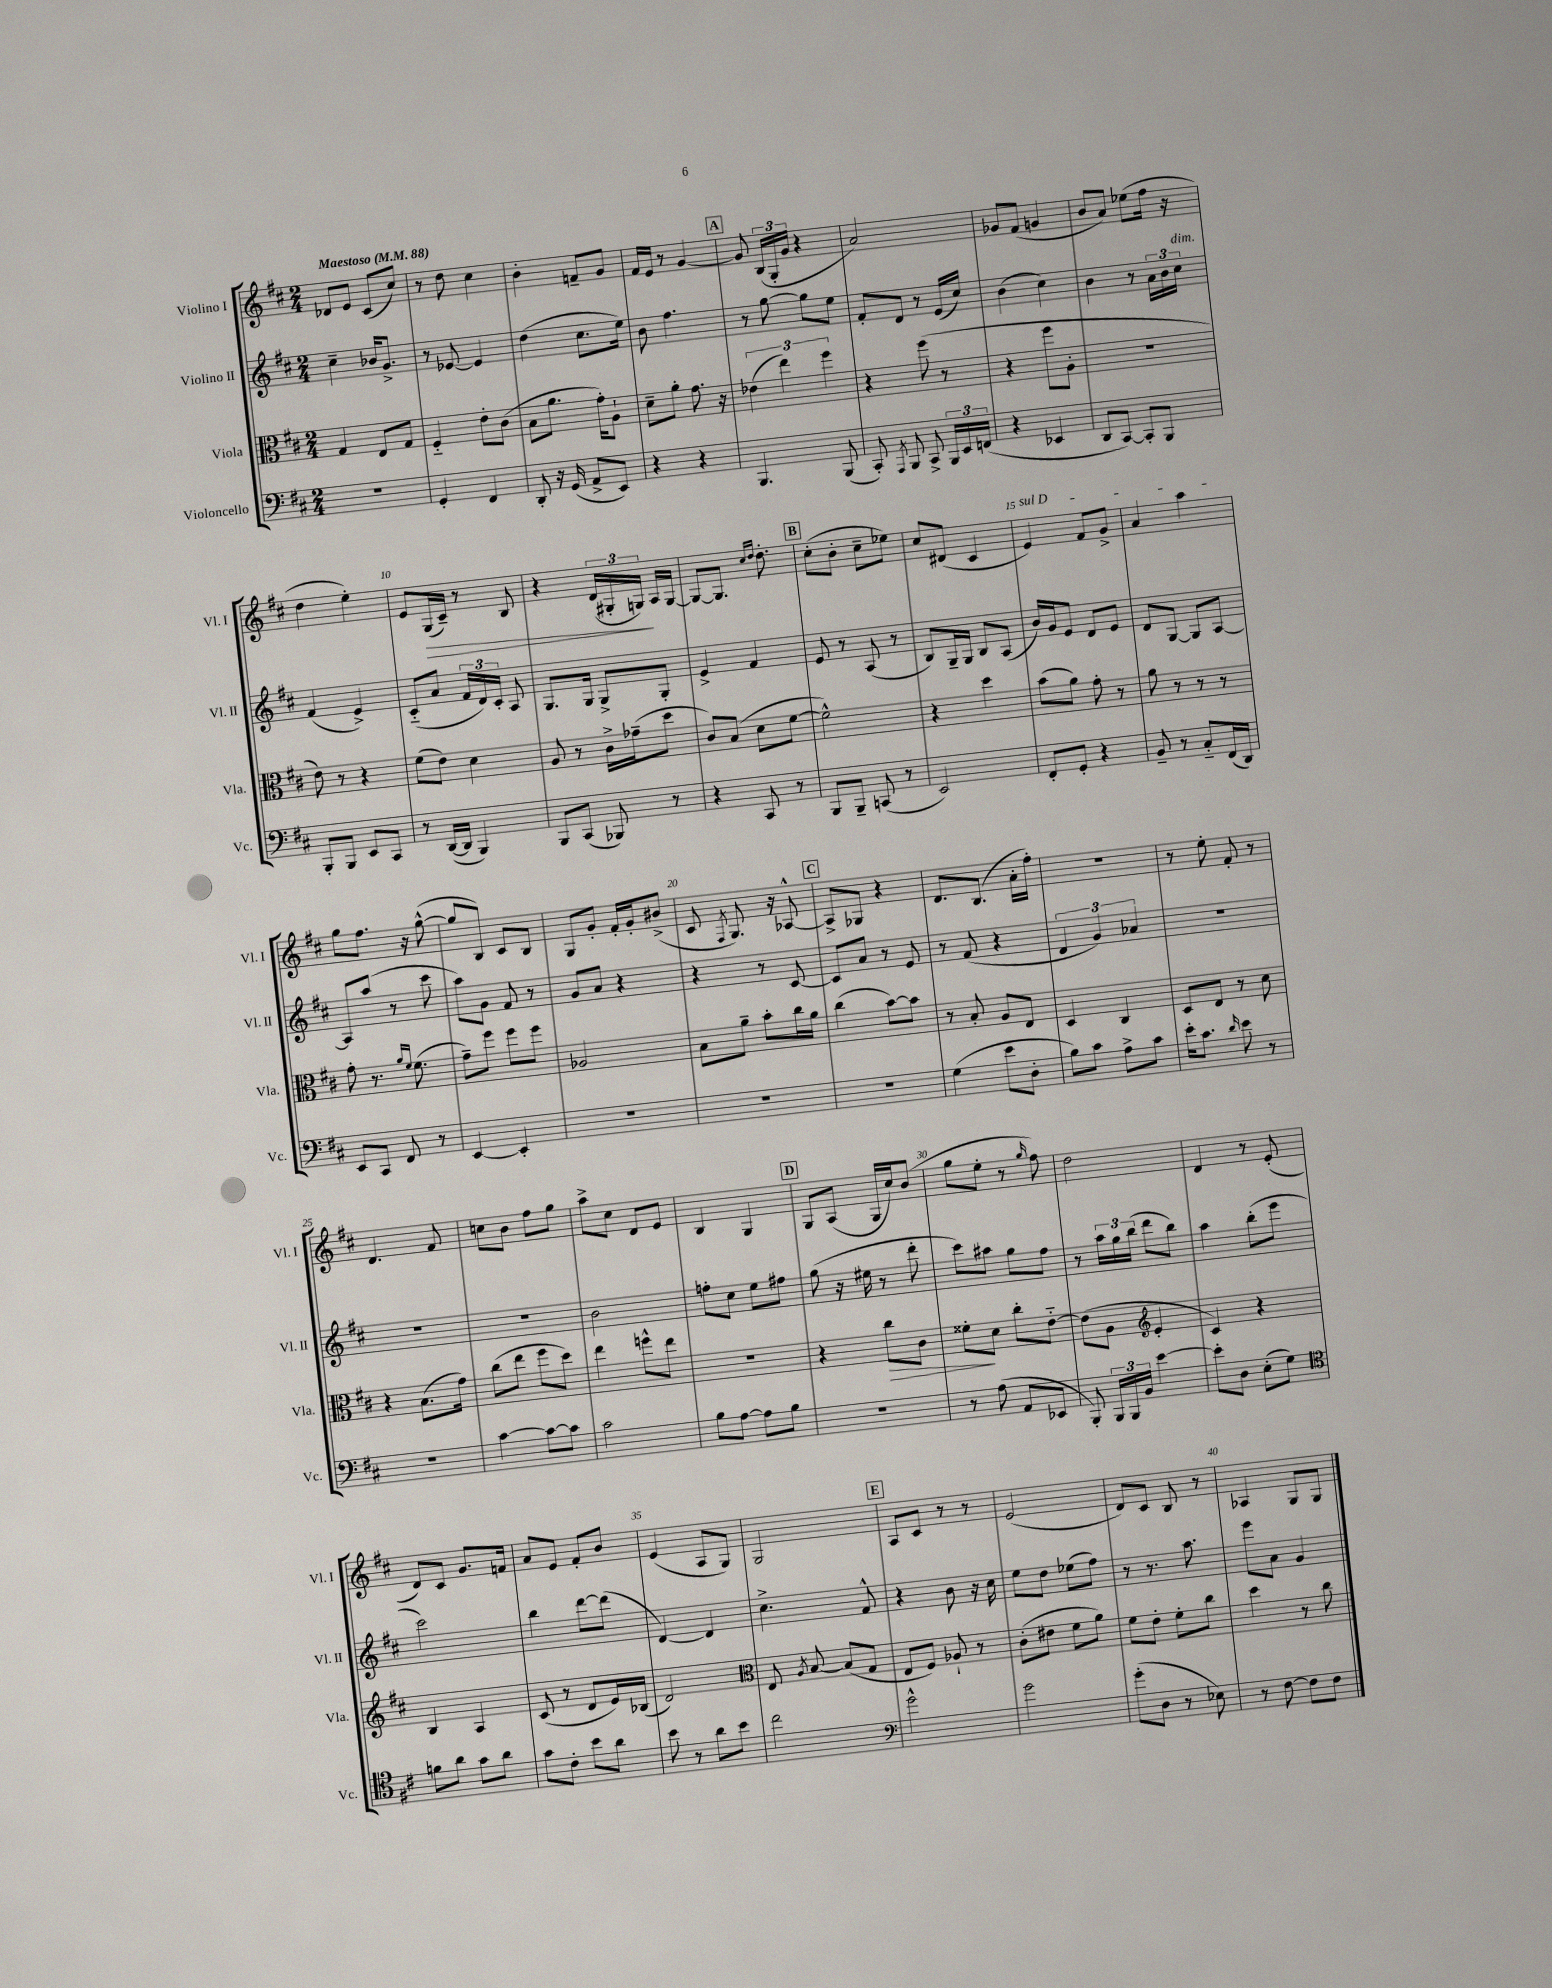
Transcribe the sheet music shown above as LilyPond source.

<<
\new StaffGroup <<
\new Staff = "s0" \with { instrumentName = "Violino I" shortInstrumentName = "Vl. I" } {
    \clef treble \key d \major \numericTimeSignature \time 2/4 \tempo "Maestoso" 4 = 88
    \autoBeamOff des'8[ e'8] cis'8[( cis''8]) |
    r8 d''8 cis''4 |
    b'4-. f'8[-- g'8] |
    fis'16[ e'16] r8 g'4~ |
    \mark \markup { \box "A" } g'8 \tuplet 3/2 { b16[( g16-. g'16] } r4 |
    a'2) |
    ges'8[ fis'8]( g'4 |
    b'8[ a'8]) ees''8[( fis''16] r16 |
    d''4 e''4-.) |
    e'8[ g16\>( cis'16]--) r8 b8 |
    r4 \tuplet 3/2 { d'16[( gis16-. g16]\!) } a16[ g16]~ |
    g8[~ g8.] \grace { cis''16[ d''16] } d''8.-. |
    \mark \markup { \box "B" } cis''8[-.( b'8]-. cis''8[-- ees''8]) |
    cis''8[ dis'8]( cis'4 |
    \once \override TextSpanner.bound-details.left.text = \markup { \italic "sul D" } e'4\startTextSpan) fis'8[ g'8]-> |
    a'4 a''4\stopTextSpan |
    g''8[ fis''8.] r16 g''8~-^( |
    g''8[ b8]) cis'8[ b8] |
    g8[ g'8]-. fis'16[-. g'16-. bis'8]->( |
    cis'8 \acciaccatura { fis8 } g8.) r16 aes8~-^ |
    \mark \markup { \box "C" } aes8[-> ges8] r4 |
    d'8.[ b8.]( a'16[-. fis''16]-.) |
    R2 |
    r8 e''8-. fis'8-. r8 |
    d'4. fis'8 |
    c''8[ b'8] fis''8[ g''8] |
    a''8[-> cis''8] d'8[ e'8] |
    b4 g4 |
    \mark \markup { \box "D" } g8[ a8]( g16[ cis''16) b'8]( |
    g''8[ e''8]-. r8 \grace { g''16 } fis''8) |
    d''2 |
    d'4 r8 e'8-.( |
    d'8[) cis'8] g'8.[ f'16] |
    a'8[ e'8] fis'8[-. b'8] |
    e'4( a8[ g8]) |
    g2 |
    \mark \markup { \box "E" } a8[ cis'8] r8 r8 |
    e'2( |
    d'8[) cis'8] b8 r8 |
    aes4 g8[ g8] \bar "|." |
}
\new Staff = "s1" \with { instrumentName = "Violino II" shortInstrumentName = "Vl. II" } {
    \clef treble \key d \major \numericTimeSignature \time 2/4
    \autoBeamOff cis''4-- bes'16[ g'8.]-> |
    r8 ees'8~ ees'4 |
    d''4( cis''8.[ e''16]) |
    b'8 fis''4. |
    \mark \markup { \box "A" } r8 g''8~ g''8[ e''8] |
    fis'8[-. d'8] r8 e'16[( cis''16]) |
    b'4( cis''4) |
    b'4 r8 \tuplet 3/2 { a'16[ b'16 cis''16]^\markup { \italic "dim." } } |
    fis'4( e'4->) |
    cis'8[-_( a'8] \tuplet 3/2 { fis'16[ d'16) cis'16]-. } a8 |
    g8.[ g16] g8[-> g8]-. |
    e'4-> fis'4 |
    \mark \markup { \box "B" } e'8 r8 a8( r8 |
    b8[) g16-- g16] b8[ a8]( |
    b'16[) g'16 e'8] d'8[ e'8] |
    d'8[ g8]~ g8[ a8]~ |
    a8[ a''8]( r8 cis'''8 |
    a''8[) g'8] fis'8 r8 |
    g'8[ a'8] r4 |
    r4 r8 cis'8~ |
    \mark \markup { \box "C" } cis'8[ a'8] r8 e'8 |
    r8 fis'8( r4 |
    \tuplet 3/2 { d'4 g'4) aes'4 } |
    R2 |
    R2 |
    R2 |
    b'2 |
    f''8[-. cis''8] e''8[ fis''8] |
    \mark \markup { \box "D" } g''8( r16 eis''16 r8 d'''8-. |
    cis'''8[) ais''8] g''8[ fis''8] |
    r8 \tuplet 3/2 { a''16[ g''16 b''16]( } d'''8[ b''8]) |
    a''4 b''8[-.( e'''8] |
    cis'''2) |
    b''4 d'''8[~ d'''8]( |
    d'4~) d'4 |
    cis''4.-> fis'8-^ |
    \mark \markup { \box "E" } r4 b'8 r16 cis''16 |
    e''8[ d''8] ees''8[( fis''8]) |
    r8 r8. a''8. |
    e'''8[ a'8] g'4 \bar "|." |
}
\new Staff = "s2" \with { instrumentName = "Viola" shortInstrumentName = "Vla." } {
    \clef alto \key d \major \numericTimeSignature \time 2/4
    \autoBeamOff g4 e8[ g8] |
    fis4-_ e'8[-. cis'8]( |
    b8[ a'8.] g'16[-.) a8]-! |
    d'8[-- a'8]-. g'8. r16 |
    \mark \markup { \box "A" } \tuplet 3/2 { ees'4( e''4) fis''4 } |
    r4 fis''8( r8 |
    r4 fis''8[ a8]-. |
    r2 |
    e'8) r8 r4 |
    fis'8[( e'8]) d'4 |
    a8 r8 cis'16[-> ges'16--( d''8] |
    cis'8[) b8]( d'8[ fis'8]~ |
    \mark \markup { \box "B" } fis'2-^) |
    r4 d''4 |
    b'8[( a'8]) g'8-. r8 |
    a'8 r8 r8 r8 |
    g'8-. r8. \grace { a'16[ fis'16] } fis'8.( |
    g'8[--) fis''8] fis''8[ fis''8] |
    aes2 |
    b8[ a'8]-- b'8[-. cis''16 a'16] |
    \mark \markup { \box "C" } cis''4( b'8[~) b'8] |
    r8 b8-. a8[ e8] |
    d4 cis4 |
    d8[ e8] r8 d'8 |
    r4 b8.[( g'16]) |
    cis''8[( e''8] fis''8[ d''8]) |
    e''4 f''8[-^ e''8] |
    r2 |
    \mark \markup { \box "D" } r4 cis''8[\> cis'8] |
    fisis'8[-.\! d'8] cis''8[-. e'8]~-_ |
    e'8[( a8] \clef treble e'4-. |
    cis'4) r4 |
    b4 a4 |
    cis'8( r8 d'8[ e'16) bes16]( |
    d'2) |
    \clef alto e8 \acciaccatura { a8 } b8~ b8[( g8] |
    \mark \markup { \box "E" } e8[ fis8]) aes8-! r8 |
    cis'8[-.( eis'8] fis'8[ a'8]) |
    fis'8[ e'8]-. fis'8[-. cis''8] |
    d''4 r8 cis''8 \bar "|." |
}
\new Staff = "s3" \with { instrumentName = "Violoncello" shortInstrumentName = "Vc." } {
    \clef bass \key d \major \numericTimeSignature \time 2/4
    \autoBeamOff r2 |
    g,4-. fis,4 |
    d,8-. r16 g,16( a,8[-> e,8]) |
    r4 r4 |
    \mark \markup { \box "A" } b,,4. b,,8( |
    cis,8-.) \acciaccatura { a,,8 } b,,8 cis,8-> \tuplet 3/2 { b,,16[ e,16 f,16]( } |
    r4 ees,4 |
    d,8[ cis,8]~) cis,8[-. b,,8] |
    b,,8[-. b,,8] e,8[ cis,8] |
    r8 d,16[~( d,16] b,,4) |
    b,,8[ cis,8]( bes,,8) r8 |
    r4 cis,8 r8 |
    \mark \markup { \box "B" } b,,8[ b,,8]-- c,8( r8 |
    e,2) |
    fis,8[-. g,8]-. r4 |
    b,8-- r8 cis8[-_ fis,16( d,16]) |
    e,8[ cis,8] fis,8 r8 |
    e,4~ e,4-. |
    R2 |
    R2 |
    \mark \markup { \box "C" } R2 |
    g4( e'8[ d8]-. |
    b8[) cis'8] a8[-> cis'8] |
    e'16[-. cis'8.] \grace { d'16 } e'8 r8 |
    r2 |
    cis'4~ cis'8[~ cis'8] |
    cis'2 |
    b8[ a8]~ a8[ b8] |
    \mark \markup { \box "D" } R2 |
    r8 a8( a,8[ ees,8] |
    b,,8-.) \tuplet 3/2 { b,,16[ b,,16 b,16] } e'4~ |
    e'8[-. d8] e8[-.( g8]) |
    \clef tenor f'8[ a'8] g'8[ a'8] |
    g'8[ cis'8]-. b'8[ a'8] |
    b'8 r8 a'8[ b'8] |
    cis''2 |
    \mark \markup { \box "E" } \clef bass g'2-^ |
    g'2 |
    g'8[-.( d8] r8 ees8) |
    r8 fis8~ fis8[ fis8] \bar "|." |
}
>>
>>
\layout { \context { \Score \override BarNumber.break-visibility = ##(#f #t #t) barNumberVisibility = #(every-nth-bar-number-visible 5) } }
